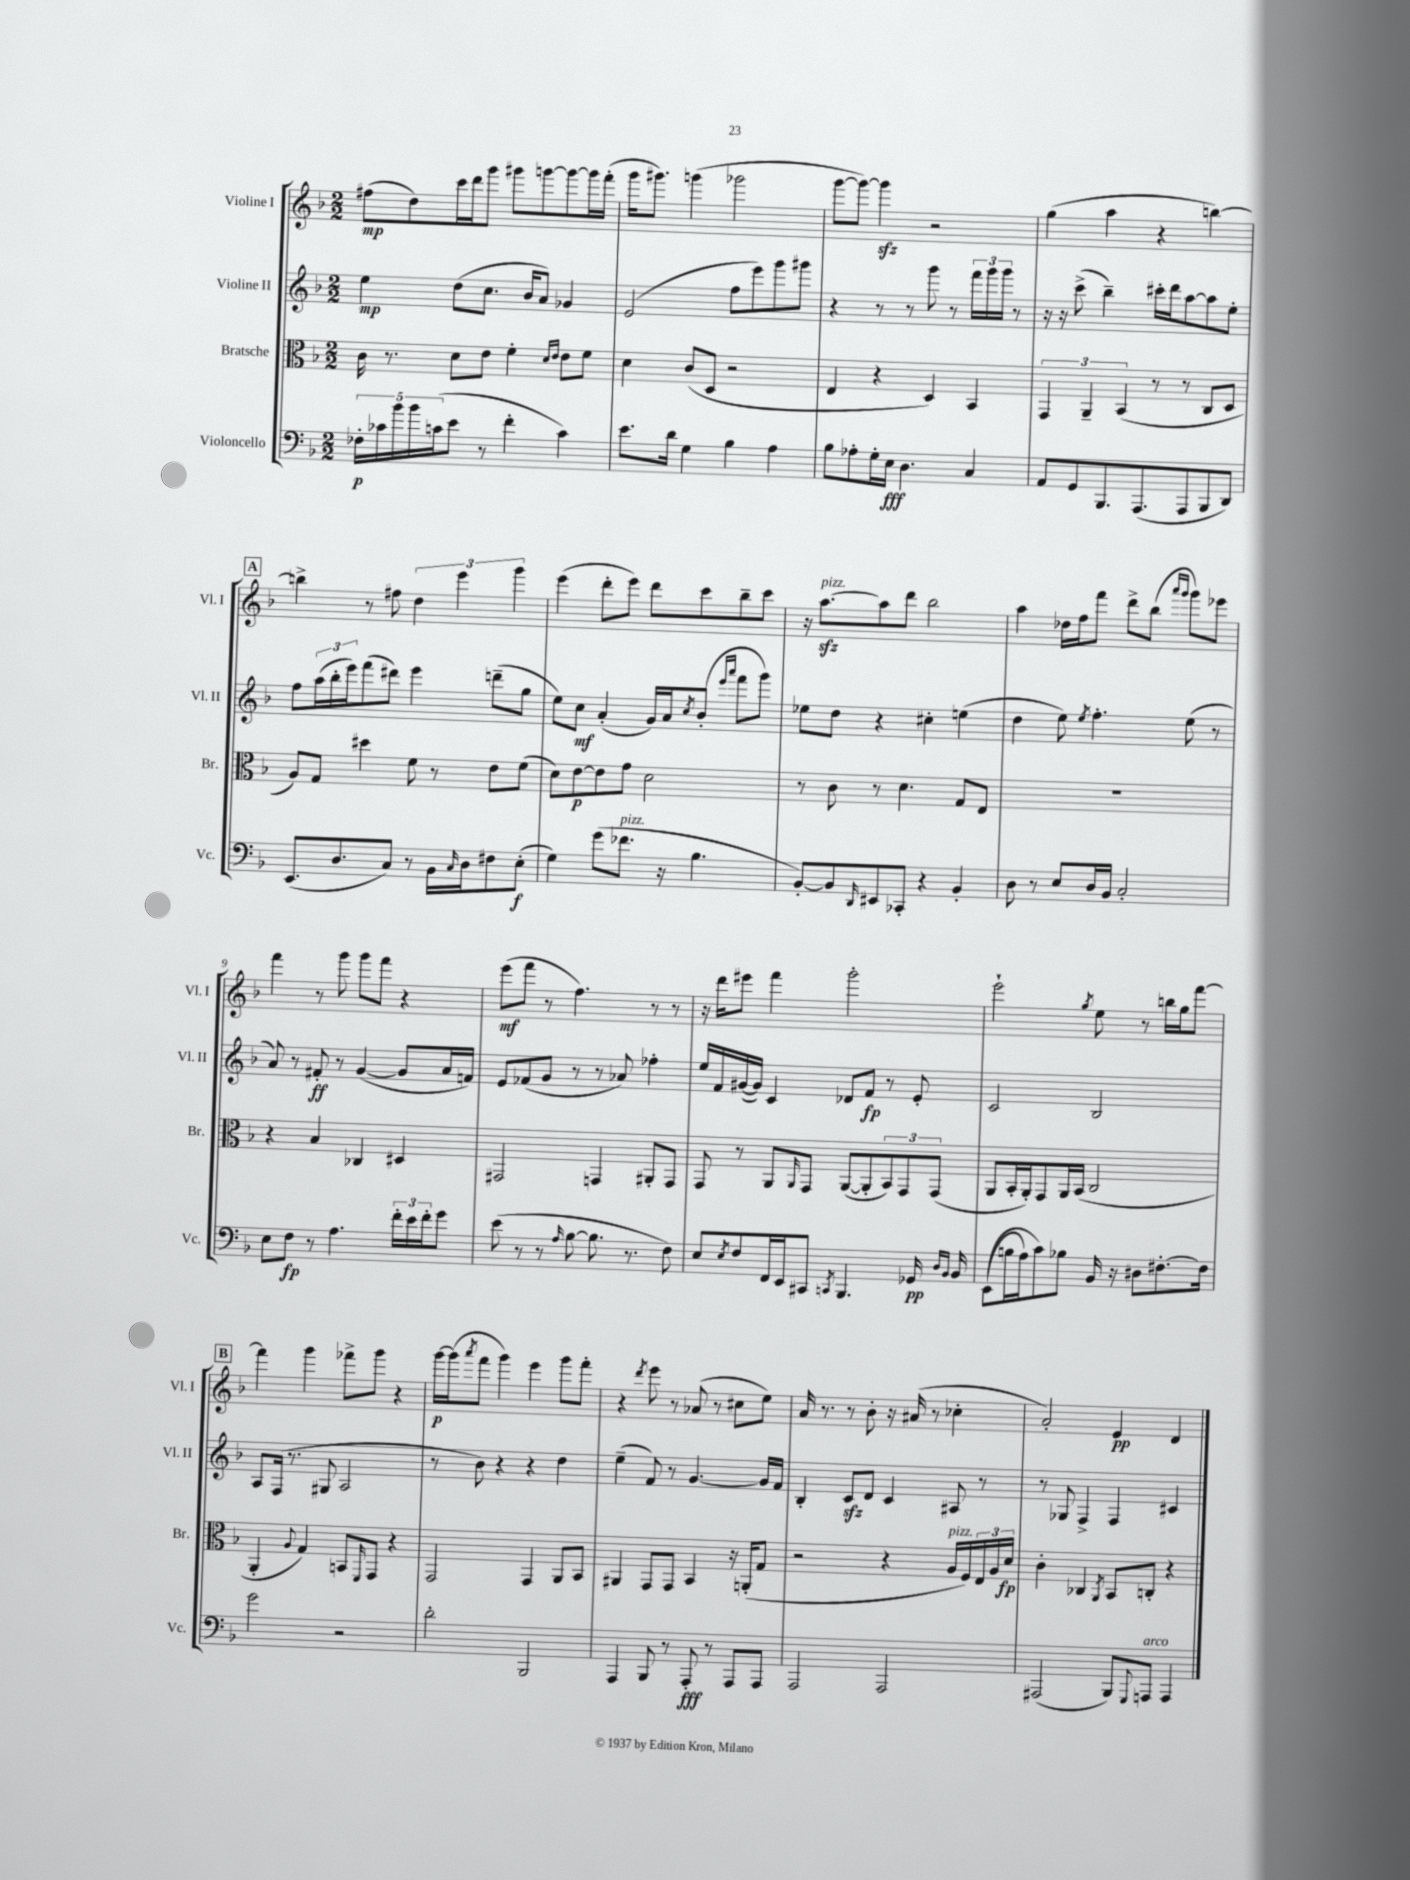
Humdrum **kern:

**kern	**kern	**kern	**kern
*staff4	*staff3	*staff2	*staff1
*clefF4	*clefC3	*clefG2	*clefG2
*k[b-]	*k[b-]	*k[b-]	*k[b-]
*M2/2	*M2/2	*M2/2	*M2/2
20F-'\LL	16c\	4ee\	(8ff#\L
20c-\	.	.	.
.	8.r	.	.
20b-\	.	.	.
.	.	.	8dd\)
20b-\	.	.	.
(20c\J	.	.	.
8e\J	8d\L	(8dd\L	16ccc\L
.	.	.	16ddd\J
8r	8e\J	8.cc\J	8ggg\J
4f'\	4f'\	.	8ggg#\L
.	.	16b-/LK	.
.	.	8a/J)	[8ggg\
.	16qqd/LL	.	.
.	16qqe/JJ	.	.
4c\)	8e\L	4g-/	8ggg\_
.	8f\J	.	16ggg\]L
.	.	.	(16fff'\JJ
=	=	=	=
8.e\L	4d\	(2e/	16ggg\LK
.	.	.	8.ggg#\J)
16d\Jk	.	.	.
4G\	(8c/L	.	(4ggg\
.	8D/J	.	.
4B-\	2r	8ff\L	2ggg-\
.	.	8eee\)	.
4A\	.	8ggg\	.
.	.	8ggg#\J	.
=	=	=	=
8B-\L	4E/	4r	[8ggg\L
8A-'\	.	.	8ggg\_J)
16G'\L	4r	8r	4ggg\]
16E\JJ	.	.	.
4.D\	.	8r	.
.	4D/)	8ggg\	2r
.	.	8r	.
4C/	4BB-/	24fff\LL	.
.	.	24ggg\	.
.	.	24ggg\JJ	.
.	.	8r	.
=	=	=	=
8AA/L	6GG/	16r	(4gg\
.	.	16r	.
8GG/	.	(8ccc^\	.
.	6AA~/	.	.
8.BBB-/	.	4bb-~\)	4aa\
.	(6BB-/	.	.
(8.AAA/	.	.	.
.	8r	16ccc#'\LL	4r
.	.	16ddd\J	.
8AAA/	8r	[8aa\	.
8BBB-/	8C/L	8aa\]	[4bb\)
8DD/J)	8D/J	8ee'\J	.
=	=	=	=
(8.EE/L	8A/L)	8ff\L	4bb^\]
.	8G/J	(24aa\L	.
.	.	24bb-'\	.
8.D/	.	.	.
.	.	24eee\J)	.
.	4dd#\	(8fff\	8r
8C/J)	.	8ddd#\J)	8ff#\
8r	8f\	4eee\	6dd\
16BB-\LL	8r	.	.
.	.	.	6eee\
16qqC/	.	.	.
16D\J	.	.	.
8F#\	8e\L	(8ddd~\L	.
.	.	.	6ggg\
(8E'\J	(8f\J	8gg\J	.
=	=	=	=
4G\)	8d\L)	8ee\L)	(4eee\
.	[8e\	8cc\J	.
(8g\L	8e\]	(4a'/	8ddd'\L
8.f-\J	8g\J	.	8eee\J)
.	2d\	16g/LL)	8ddd\L
16r	.	16a/J	.
.	.	8qcc/	.
4.B-\	.	(8b-'/J	8ccc\
.	.	16qqeee/LL	.
.	.	16qqaaa/JJ	.
.	.	8fff\L	8bb-~\
.	.	8ggg\J)	8ccc\J
=	=	=	=
[8BB-'/L)	8r	8ee-\L	16r
.	.	.	[8.aa\L
8BB-/]	8c\	8dd\J	.
16qqDD/	.	.	.
8EE#/	8r	4r	8aa\]
8CC-'/J	4.d\	.	8ddd\J
4r	.	4cc#'\	2bb-\
4BB-'/	8G/L	(4ee\	.
.	8E/J	.	.
=	=	=	=
8D\	1r	4dd\	4aa\
8r	.	.	.
8E/L	.	8ee\)	16dd-\LL
.	.	.	16ff\J
.	.	8qee/	.
16D/L	.	4.ff'\	8fff\J
16BB-/JJ	.	.	.
2C'/	.	.	8ddd^\L
.	.	.	(8bb-\J
.	.	.	16qqaaa/LL
.	.	.	16qqggg/JJ
.	.	(8ee\	8ggg\L)
.	.	8r	8eee-\J
=	=	=	=
8E\L	4r	8a/)	4fff\
8F\J	.	8r	.
8r	4B-/	8f#'/	8r
4.A\	.	8r	8ggg\
.	4C-/	([4g/	8ggg\L
.	.	.	8fff\J
24f'\LL	4D#/	8g/]L	4r
24e\	.	.	.
24f'\J	.	.	.
8g\J	.	16a/L	.
.	.	16f/JJ)	.
=	=	=	=
(8e\	2GG#/	8e/L	(8eee\L
8r	.	(8f-/	8fff\J
8r	.	8g/J	8r
16qqA/	.	.	.
[8B-\	.	8r	4.ff\)
8.B-\]	4GG/	8r	.
.	.	8a-/)	.
8.r	.	.	.
.	8AA#'/L	4ff-'\	8r
8F\)	8GG/J	.	8r
=	=	=	=
8E/L	8GG/	16ee/LL	16r
.	.	16f/	16ddd\LK
8qE/	.	.	.
8F/	8r	([16g#/	8eee#\J
.	.	16g#/]JJ)	.
16FF/L	8AA/L	4c/	4fff\
16EE/J	.	.	.
.	16qqAA/	.	.
8CC#/J	8GG/J	.	.
8qCC/	.	.	.
4.BBB-/	([8AA/L	8d-/L	2ggg'\
.	8AA'/]	8f/J	.
.	12BB-/)	8r	.
.	12GG/	.	.
16GG-/	.	8e'/	.
.	(12GG/J	.	.
16qqD/LL	.	.	.
16qqBB-/JJ	.	.	.
16BB-/	.	.	.
=	=	=	=
&((8EE\L	8AA/L	2c/	2eee`\
16B\L	16BB-'/L	.	.
16A\J)	16AA'/J)	.	.
8c\&)	8GG/	.	.
8B-\J	16AA/L	.	.
.	(16BB-/JJ	.	.
.	.	.	8qgg/
16BB-/	2C/	2B-/	8ee\
16r	.	.	.
8D#\L	.	.	8r
[8.F#'\	.	.	16bb\LL
.	.	.	16gg\J
.	.	.	[8fff\J
16F#\]Jk	.	.	.
=	=	=	=
2g\	4AA'/	8A/L	4fff\]
.	.	(16F/Jk	.
.	.	8.r	.
.	8qqA/	.	.
.	4G/)	.	4ggg\
.	.	8G#/	.
2r	8BB/L	2A/	8fff-^\L
.	16qqFF/	.	.
.	8GG/J	.	8ggg\J
.	4r	.	4r
=	=	=	=
2d'\	2GG/	8r	[16ggg\LL
.	.	.	(16ggg\]J
.	.	.	8qaaa/
.	.	8b-\)	8fff\J
.	.	4r	4ggg\)
2BBB-/	4GG/	4r	4eee\
.	8AA/L	4dd\	8ggg\L
.	8BB-/J	.	8fff'\J
=	=	=	=
4AAA/	4AA#/	(4ee~\	4r
.	.	.	8qddd/
8BBB-/	8GG/L	8f/)	8eee\
8r	8GG/J	8r	8r
8AAA'/	4BB-/	[4.g/	(8a-/
8r	.	.	8r
8AAA/L	16r	.	8cc#\L
.	(16AA'/LK	.	.
8AAA/J	8G/J	16g/]LL	8ee\J)
.	.	16f/JJ	.
=	=	=	=
2AAA/	2r	4B-'/	16a/
.	.	.	8.r
.	.	8c/L	8r
.	.	8d/J	8b-'\
2AAA/	4r	4c/	16r
.	.	.	(16a#/
.	.	.	8r
.	16A/LL	8A#/	4cc-'\
.	16F/)	.	.
.	24E/	8r	.
.	24A/	.	.
.	24d/JJ	.	.
=	=	=	=
(2AAA#/	4c'\	8r	2a'/)
.	.	8G-/	.
.	4C-/	4F^/	.
.	8qAA/	.	.
8BBB-/L)	8BB-/L	4F/	4e/
8qqGGG/	.	.	.
8AAA/J	8C'/J	.	.
4AAA/	4r	4c#/	4d/
==	==	==	==
*-	*-	*-	*-
